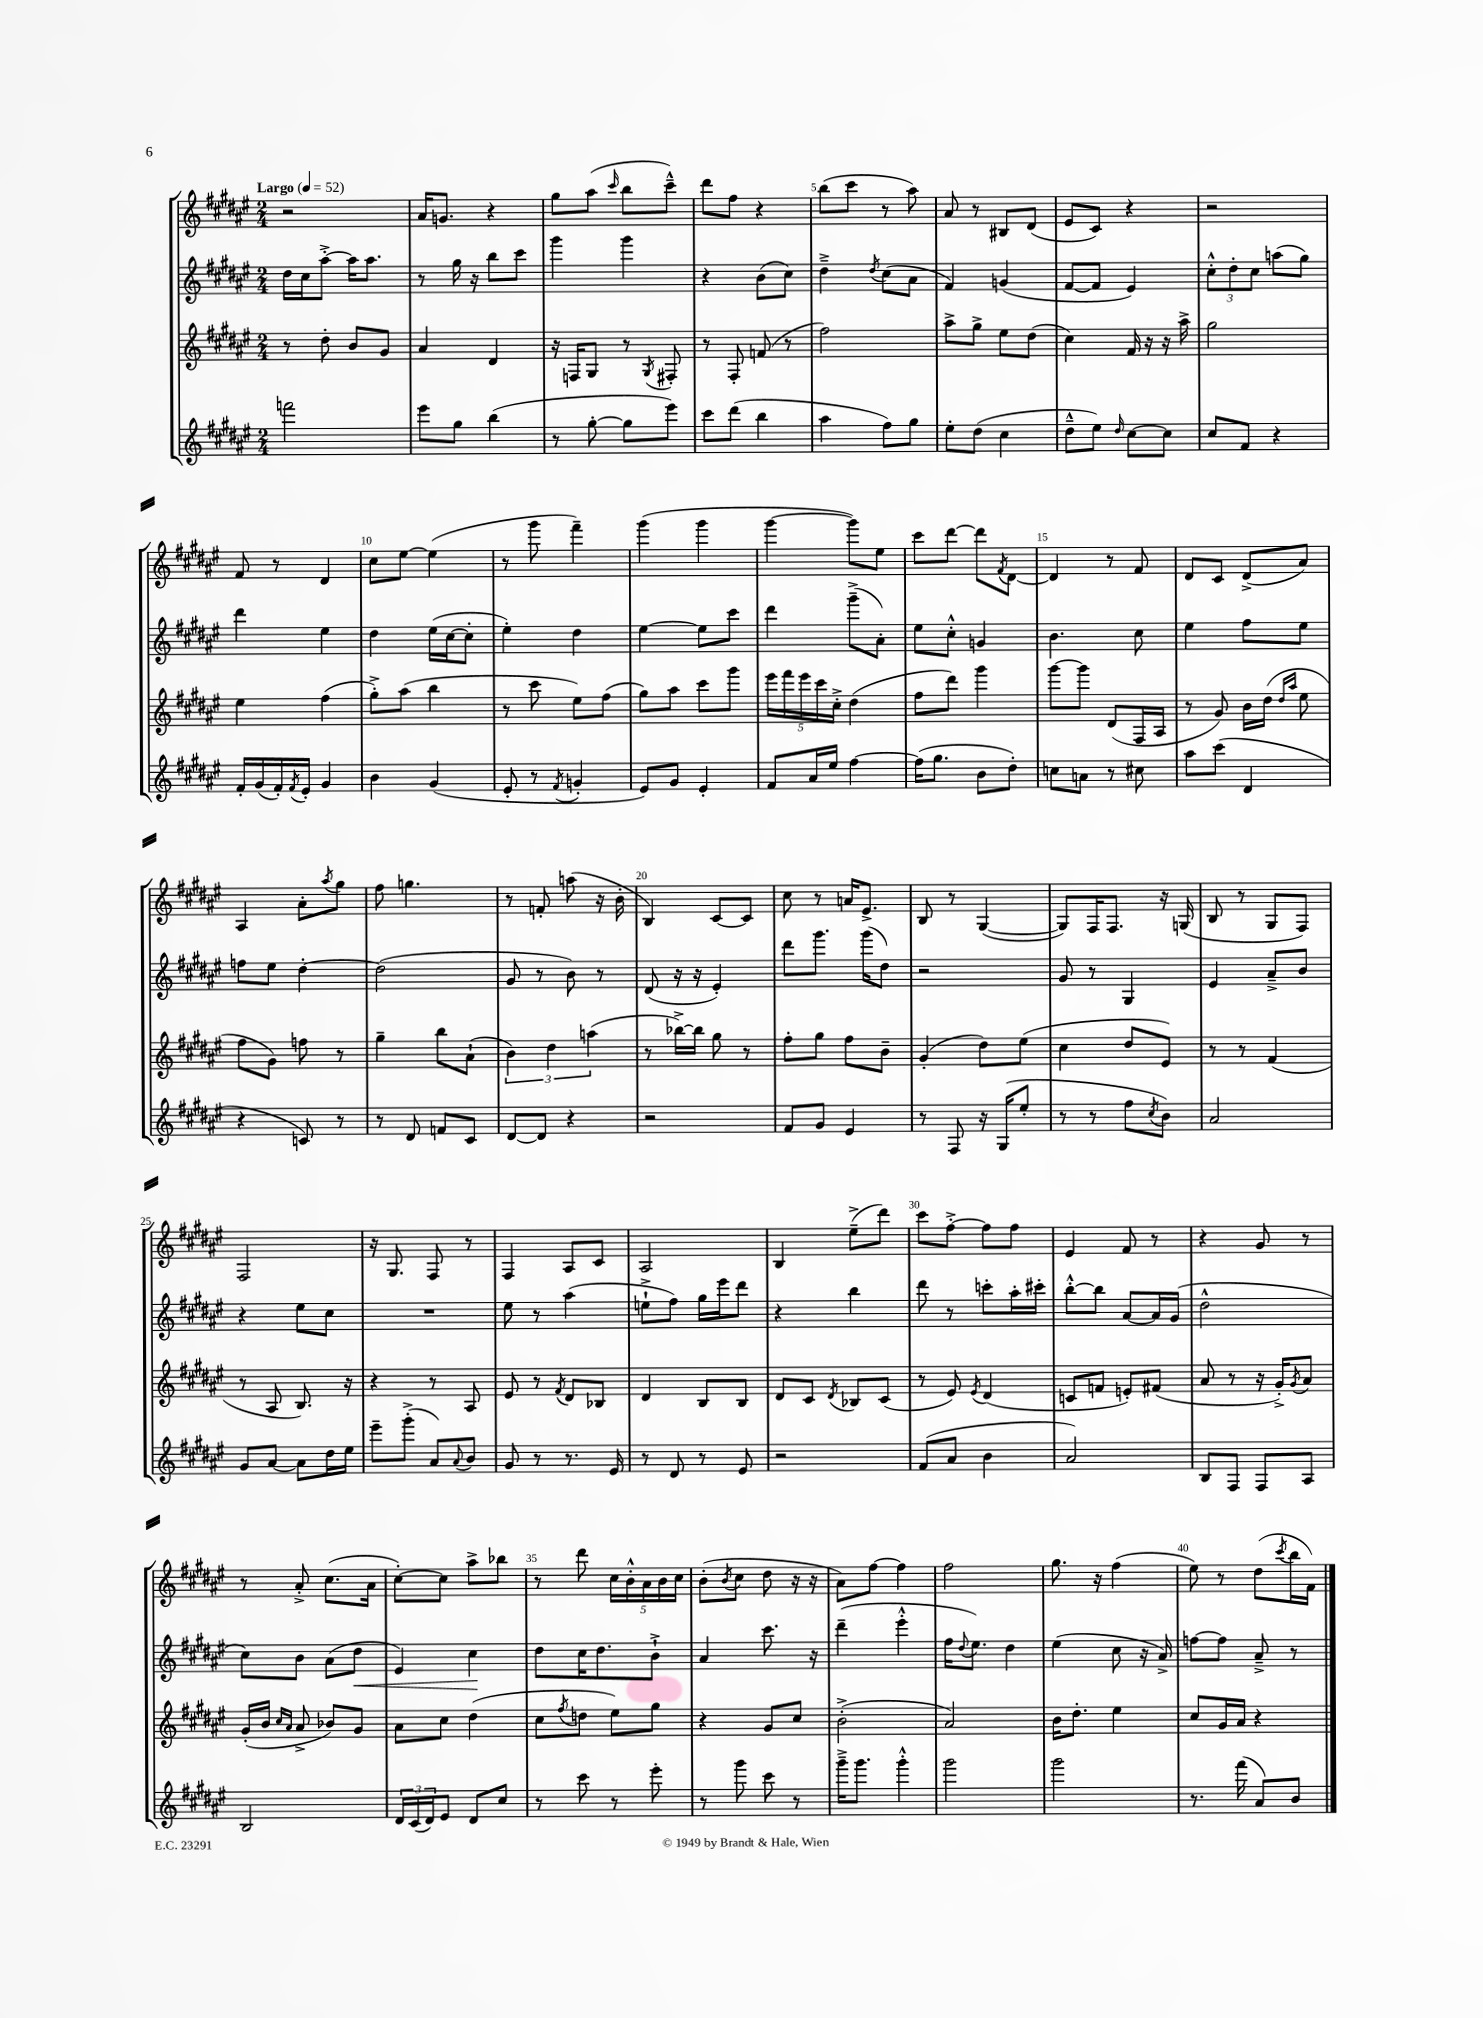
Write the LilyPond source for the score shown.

<<
\new StaffGroup <<
\new Staff = "s0" {
    \clef treble \key fis \major \numericTimeSignature \time 2/4 \tempo "Largo" 4 = 52
    r2 |
    ais'16 g'8. r4 |
    gis''8 ais''8( \grace { cis'''16 } b''8 cis'''8---^) |
    dis'''8 fis''8 r4 |
    b''8( cis'''8 r8 ais''8) |
    ais'8 r8 bis8 dis'8( |
    eis'8 cis'8) r4 |
    r2 |
    fis'8 r8 dis'4 |
    cis''8 eis''8~ eis''4( |
    r8 gis'''8 fis'''4--) |
    gis'''4( gis'''4 |
    gis'''4~ gis'''8) eis''8 |
    cis'''8 dis'''8~ dis'''8 \acciaccatura { fis'8 } dis'8~ |
    dis'4 r8 fis'8 |
    dis'8 cis'8 dis'8->( ais'8) |
    ais4 ais'8-. \acciaccatura { ais''8 } gis''8 |
    fis''8 g''4. |
    r8 f'8-. a''8( r16 b'16-. |
    b4) cis'8~ cis'8 |
    cis''8 r8 a'16 eis'8.-> |
    b8 r8 gis4~( |
    gis8) fis16 fis8. r16 g16( |
    b8 r8 gis8 fis8) |
    fis2 |
    r16 gis8. fis8 r8 |
    fis4 ais8 cis'8 |
    ais2 |
    b4 eis''8--->( dis'''8) |
    cis'''8 fis''8~-.-> fis''8 fis''8 |
    eis'4 fis'8 r8 |
    r4 gis'8 r8 |
    r8 ais'8-.-> cis''8.( ais'16 |
    cis''8~-.) cis''8 ais''8-> bes''8 |
    r8 dis'''8 \tuplet 5/4 { cis''16 b'16-.-^ ais'16 b'16 cis''16 } |
    b'8-.( \acciaccatura { b'8 } cis''8 dis''8 r16 r16 |
    ais'8) fis''8~ fis''4 |
    fis''2 |
    gis''8. r16 fis''4( |
    eis''8) r8 dis''8( \acciaccatura { cis'''8 } b''16 fis'16) \bar "|." |
}
\new Staff = "s1" {
    \clef treble \key fis \major \numericTimeSignature \time 2/4
    dis''16 cis''16 ais''8~-.-> ais''16 ais''8. |
    r8 gis''16 r16 b''8 cis'''8 |
    gis'''4 gis'''4 |
    r4 b'8( cis''8) |
    dis''4---> \acciaccatura { dis''8 } cis''8( ais'8 |
    fis'4) g'4( |
    fis'8~ fis'8 eis'4) |
    \tuplet 3/2 { cis''8-.-^ dis''8-. cis''8 } a''8( gis''8) |
    dis'''4 eis''4 |
    dis''4 eis''16( cis''16~ cis''8-. |
    eis''4-.) dis''4 |
    eis''4~ eis''8 cis'''8 |
    dis'''4 gis'''8--->( ais'8-.) |
    eis''8 cis''8-.-^ g'4 |
    b'4. cis''8 |
    eis''4 fis''8 eis''8 |
    f''8 eis''8 dis''4~-. |
    dis''2( |
    gis'8 r8 b'8) r8 |
    dis'8( r16 r16 eis'4-.) |
    dis'''8 gis'''8. gis'''16( dis''8) |
    r2 |
    gis'8 r8 gis4 |
    eis'4 ais'8---> b'8 |
    r4 eis''8 cis''8 |
    R2 |
    eis''8 r8 ais''4( |
    e''8-!-> fis''8) gis''16 eis'''16 dis'''8 |
    r4 b''4 |
    dis'''8 r8 c'''8-. ais''16-. cis'''16-. |
    b''8~-.-^ b''8 ais'8~ ais'16 gis'16( |
    dis''2-^ |
    cis''8) b'8 ais'8( dis''8\< |
    eis'4) cis''4\! |
    dis''8 cis''16 dis''8. b'8-!-> |
    ais'4 cis'''8. r16 |
    dis'''4--( eis'''4-.-^ |
    fis''16 \appoggiatura { dis''8 } eis''8.) dis''4 |
    eis''4( cis''8 r16 ais'16->) |
    f''8~ f''8 ais'8---> r8 \bar "|." |
}
\new Staff = "s2" {
    \clef treble \key fis \major \numericTimeSignature \time 2/4
    r8 dis''8-. b'8 gis'8 |
    ais'4 dis'4 |
    r16 f16 gis8 r8 \acciaccatura { gis8 } fis8-. |
    r8 fis8-. f'8( r8 |
    fis''2) |
    ais''8-> gis''8-> eis''8 dis''8( |
    cis''4) fis'16 r16 r16 ais''16-> |
    gis''2 |
    eis''4 fis''4( |
    gis''8-.->) ais''8( b''4 |
    r8 cis'''8 eis''8) fis''8( |
    gis''8) ais''8 cis'''8 gis'''8 |
    \tuplet 5/4 { eis'''16 fis'''16 eis'''16 cis'''16 cis''16-.-> } dis''4( |
    fis''8 dis'''8) gis'''4 |
    gis'''8~ gis'''8 dis'8( fis16 ais16 |
    r8 gis'8) b'16 dis''16( \grace { dis''16 ais''16 } eis''8 |
    fis''8 gis'8) f''8 r8 |
    gis''4-- b''8 ais'8-!( |
    \tuplet 3/2 { b'4) dis''4 a''4( } |
    r8 bes''16~->) bes''16 gis''8 r8 |
    fis''8-. gis''8 fis''8 b'8-- |
    gis'4-.( dis''8) eis''8( |
    cis''4 dis''8 eis'8) |
    r8 r8 fis'4( |
    r8 ais8 b8.) r16 |
    r4 r8 ais8 |
    eis'8 r8 \acciaccatura { fis'8 } dis'8 bes8 |
    dis'4 b8 b8 |
    dis'8 cis'8 \acciaccatura { dis'8 } bes8 cis'8( |
    r8 eis'8) \acciaccatura { eis'8 } dis'4( |
    c'8 f'8 e'8-.) fis'8( |
    ais'8 r8 r16 gis'16-.->) \acciaccatura { gis'8 } ais'8 |
    gis'16-.( b'16 \grace { cis''16 ais'16 } ais'8-> bes'8) gis'8 |
    ais'8 cis''8 dis''4( |
    cis''8 \acciaccatura { fis''8 } d''8 eis''8) gis''8 |
    r4 gis'8 cis''8 |
    b'2-.->( |
    ais'2) |
    b'16 dis''8.-. eis''4 |
    cis''8 gis'16 ais'16 r4 \bar "|." |
}
\new Staff = "s3" {
    \clef treble \key fis \major \numericTimeSignature \time 2/4
    f'''2 |
    eis'''8 gis''8 b''4( |
    r8 gis''8~-. gis''8 eis'''8) |
    cis'''8 dis'''8( b''4 |
    ais''4 fis''8) gis''8 |
    eis''8-. dis''8( cis''4 |
    dis''8---^ eis''8) \grace { dis''16 } cis''8~ cis''8 |
    cis''8 fis'8 r4 |
    fis'16-. gis'16( fis'16-.) \acciaccatura { fis'8 } eis'16-. gis'4 |
    b'4 gis'4( |
    eis'8-. r8 \acciaccatura { fis'8 } g'4-. |
    eis'8) gis'8 eis'4-. |
    fis'8 ais'16 eis''16 fis''4~ |
    fis''16( gis''8. b'8 dis''8-.) |
    c''8 a'8 r8 cis''8 |
    ais''8 cis'''8( dis'4 |
    r4 c'8) r8 |
    r8 dis'8 f'8 cis'8 |
    dis'8~ dis'8 r4 |
    r2 |
    fis'8 gis'8 eis'4 |
    r8 fis8 r16 gis16( eis''8-. |
    r8 r8 fis''8 \acciaccatura { cis''8 } b'8) |
    ais'2 |
    gis'8 ais'8~ ais'8 dis''16 eis''16 |
    eis'''8-- gis'''8-.->( ais'8) \appoggiatura { ais'8 } b'8 |
    gis'8 r8 r8. eis'16 |
    r8 dis'8 r8 eis'8 |
    r2 |
    fis'8( ais'8 b'4 |
    ais'2) |
    b8 fis8 fis8 ais8 |
    b2 |
    \tuplet 3/2 { dis'16 cis'16( dis'16) } eis'8 dis'8 cis''8 |
    r8 cis'''8 r8 eis'''8-. |
    r8 gis'''8 cis'''8 r8 |
    gis'''16---> gis'''8. gis'''4-.-^ |
    gis'''2 |
    gis'''2 |
    r8. fis'''16( ais'8) b'8 \bar "|." |
}
>>
>>
\layout { \context { \Score \override BarNumber.break-visibility = ##(#f #t #t) barNumberVisibility = #(every-nth-bar-number-visible 5) } }
